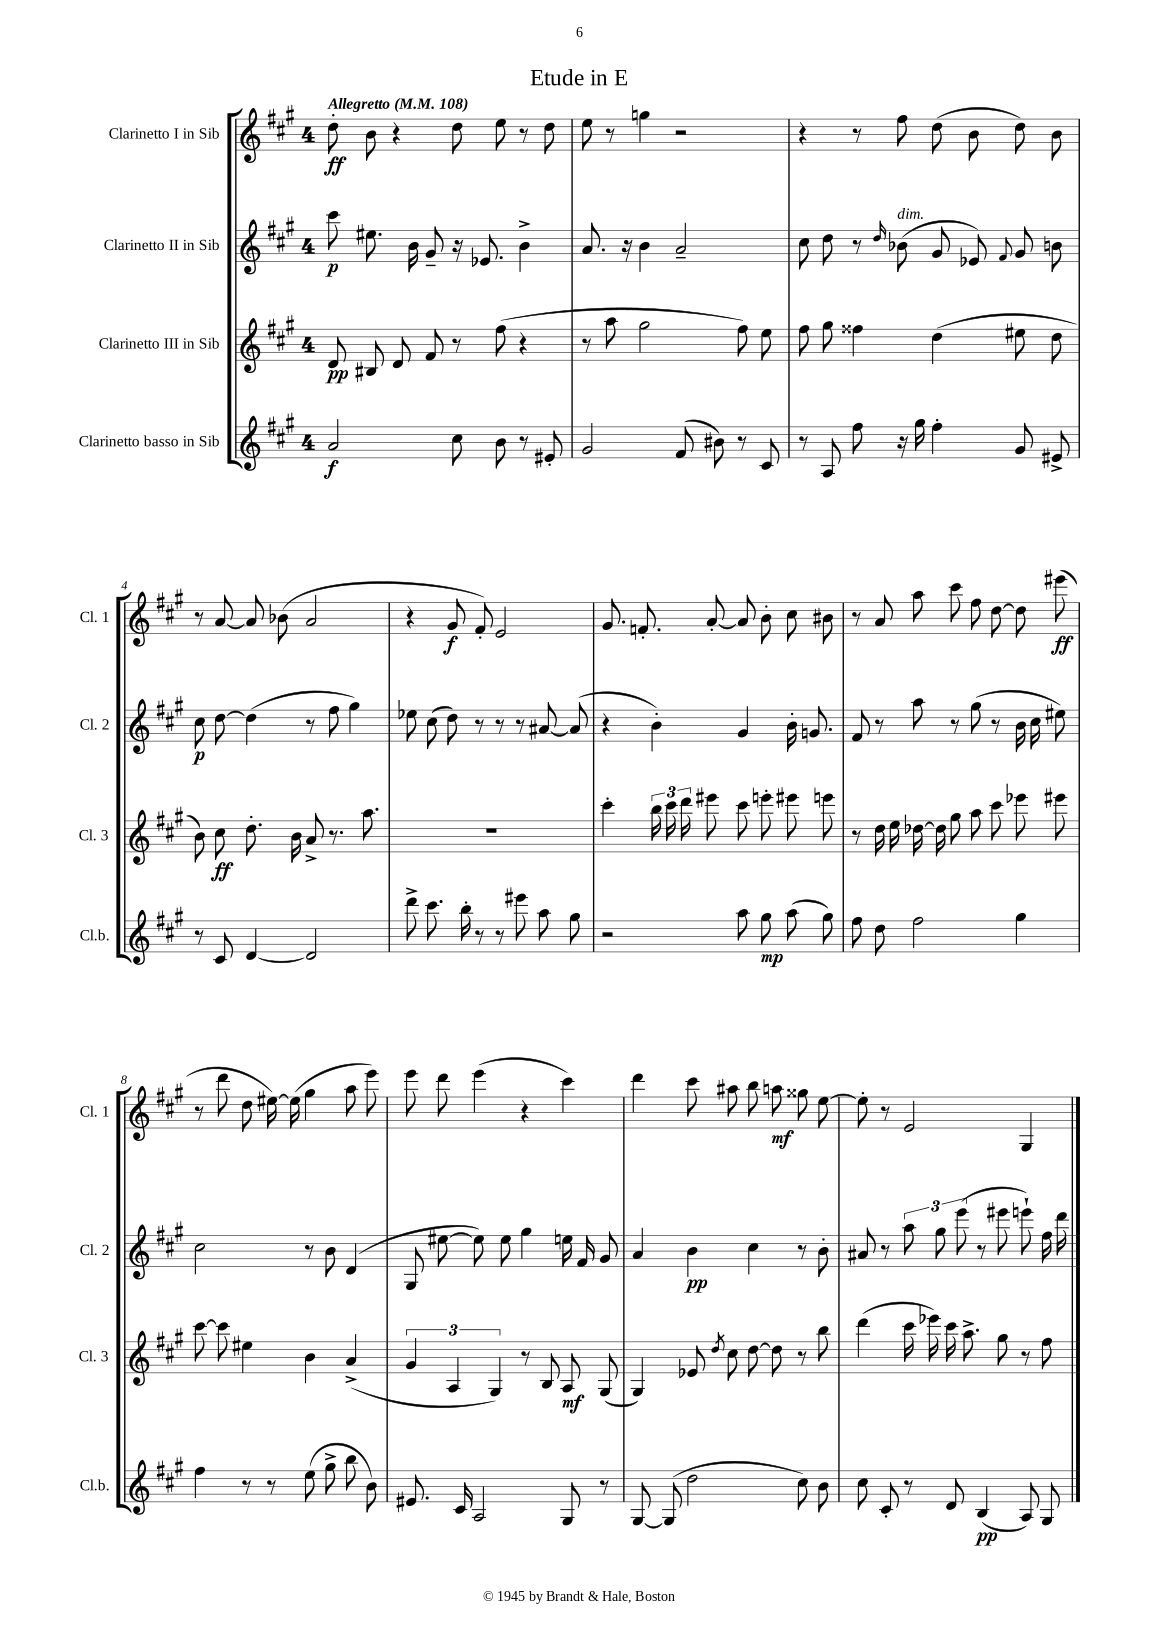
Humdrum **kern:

**kern	**kern	**kern	**kern
*staff4	*staff3	*staff2	*staff1
*clefG2	*clefG2	*clefG2	*clefG2
*k[f#c#g#]	*k[f#c#g#]	*k[f#c#g#]	*k[f#c#g#]
*M4/4	*M4/4	*M4/4	*M4/4
*MM108	*MM108	*MM108	*MM108
2a/	8d/	8ccc#\	8dd'\
.	8B#/	8.ee#\	8b\
.	8d/	.	4r
.	.	16b\	.
.	8f#/	8g#~/	.
8cc#\	8r	16r	8dd\
.	.	8.e-/	.
8b\	(8ff#\	.	8ee\
8r	4r	4b^\	8r
8e#'/	.	.	8dd\
=	=	=	=
2g#/	8r	8.a/	8ee\
.	8aa\	.	8r
.	.	16r	.
.	2gg#\	4b\	4gg\
(8f#/	.	2a~/	2r
8b#\)	.	.	.
8r	8ff#\)	.	.
8c#/	8ee\	.	.
=	=	=	=
8r	8ff#\	8cc#\	4r
8A/	8gg#\	8dd\	.
8ff#\	4ff##\	8r	8r
.	.	16qqdd/	.
16r	.	(8b-\	8ff#\
16gg#\	.	.	.
4ff#'\	(4dd\	8g#/	(8dd\
.	.	8e-/)	8b\
.	.	8qqf#/	.
8g#/	8ee#\	8g#/	8dd\)
8e#^/	8dd\	8b\	8b\
=	=	=	=
8r	8b\)	8cc#\	8r
8c#/	8cc#\	[8dd\	[8a/
[4d/	8.dd'\	(4dd\]	8a/]
.	.	.	(8b-\
.	16b\	.	.
2d/]	8a^/	8r	2a/
.	8.r	8ff#\	.
.	.	4gg#\)	.
.	8.aa\	.	.
=	=	=	=
8ddd^\	1r	8ee-\	4r
8.ccc#\	.	(8cc#\	.
.	.	8dd\)	8g#/
16bb'\	.	.	.
8r	.	8r	8f#'/)
8r	.	8r	2e/
8eee#\	.	8r	.
8aa\	.	[8a#/	.
8gg#\	.	(8a#/]	.
=	=	=	=
2r	4ccc#'\	4r	8.g#/
.	.	.	8.f'/
.	24bb\	4b'\)	.
.	24ccc#\	.	.
.	24ddd\	.	.
.	8eee#\	.	[8a'/
8aa\	8ccc#\	4g#/	8a/]
8gg#\	8eee'\	.	8b'\
(8aa\	8eee#\	16b'\	8cc#\
.	.	8.g/	.
8gg#\)	8eee\	.	8b#\
=	=	=	=
8ff#\	8r	8f#/	8r
8dd\	16dd\	8r	8a/
.	16ee\	.	.
2ff#\	[16dd-\	8aa\	8aa\
.	16dd-\]	.	.
.	8gg#\	8r	8ccc#\
.	8aa\	(8gg#\	8ff#\
.	8ccc#\	8r	[8dd\
4gg#\	8eee-\	16b\	8dd\]
.	.	16cc#\	.
.	8eee#\	8ee#\)	(8eee#\
=	=	=	=
4ff#\	[8ccc#\	2cc#\	8r
.	8ccc#\]	.	8ddd\
8r	4ee#\	.	8dd\
8r	.	.	[16ee#\)
.	.	.	(16ee#\]
(8ee\	4b\	8r	4gg#\
8gg#^\	.	8b\	.
8bb\	(4a^/	(4d/	8aa\
8b\)	.	.	8eee\)
=	=	=	=
8.e#/	6g#/	8G#/	8eee\
.	.	[8ee#\	8ddd\
.	6A/	.	.
16c#/	.	.	.
2A/	.	8ee#\])	(4eee\
.	6G#/)	.	.
.	.	8ee#\	.
.	8r	4gg#\	4r
.	8B/	.	.
8G#/	8A/	16ee\	4ccc#\)
.	.	16f#/	.
8r	(8G#/	8g#/	.
=	=	=	=
[8G#/	4G#/)	4a/	4ddd\
(8G#/]	.	.	.
2dd\	8e-/	4b\	8ccc#\
.	8qdd/	.	.
.	8cc#\	.	8aa#\
.	[8dd\	4cc#\	8bb\
.	8dd\]	.	8aa\
8cc#\)	8r	8r	8gg##\
8b\	8bb\	8b'\	[8ee\
=	=	=	=
8cc#\	(4ddd\	8a#/	8ee'\]
8c#'/	.	8r	8r
8r	16ccc#\	12aa\	2e/
.	16eee-\)	.	.
.	.	12gg#\	.
8d/	16ccc#\	.	.
.	.	(12eee\	.
.	8.aa^\	.	.
(4B/	.	8r	.
.	8gg#\	8eee#\	.
8A/)	8r	8eee`\)	4G#/
8G#/	8ff#\	16ff#\	.
.	.	16ddd\	.
==	==	==	==
*-	*-	*-	*-
